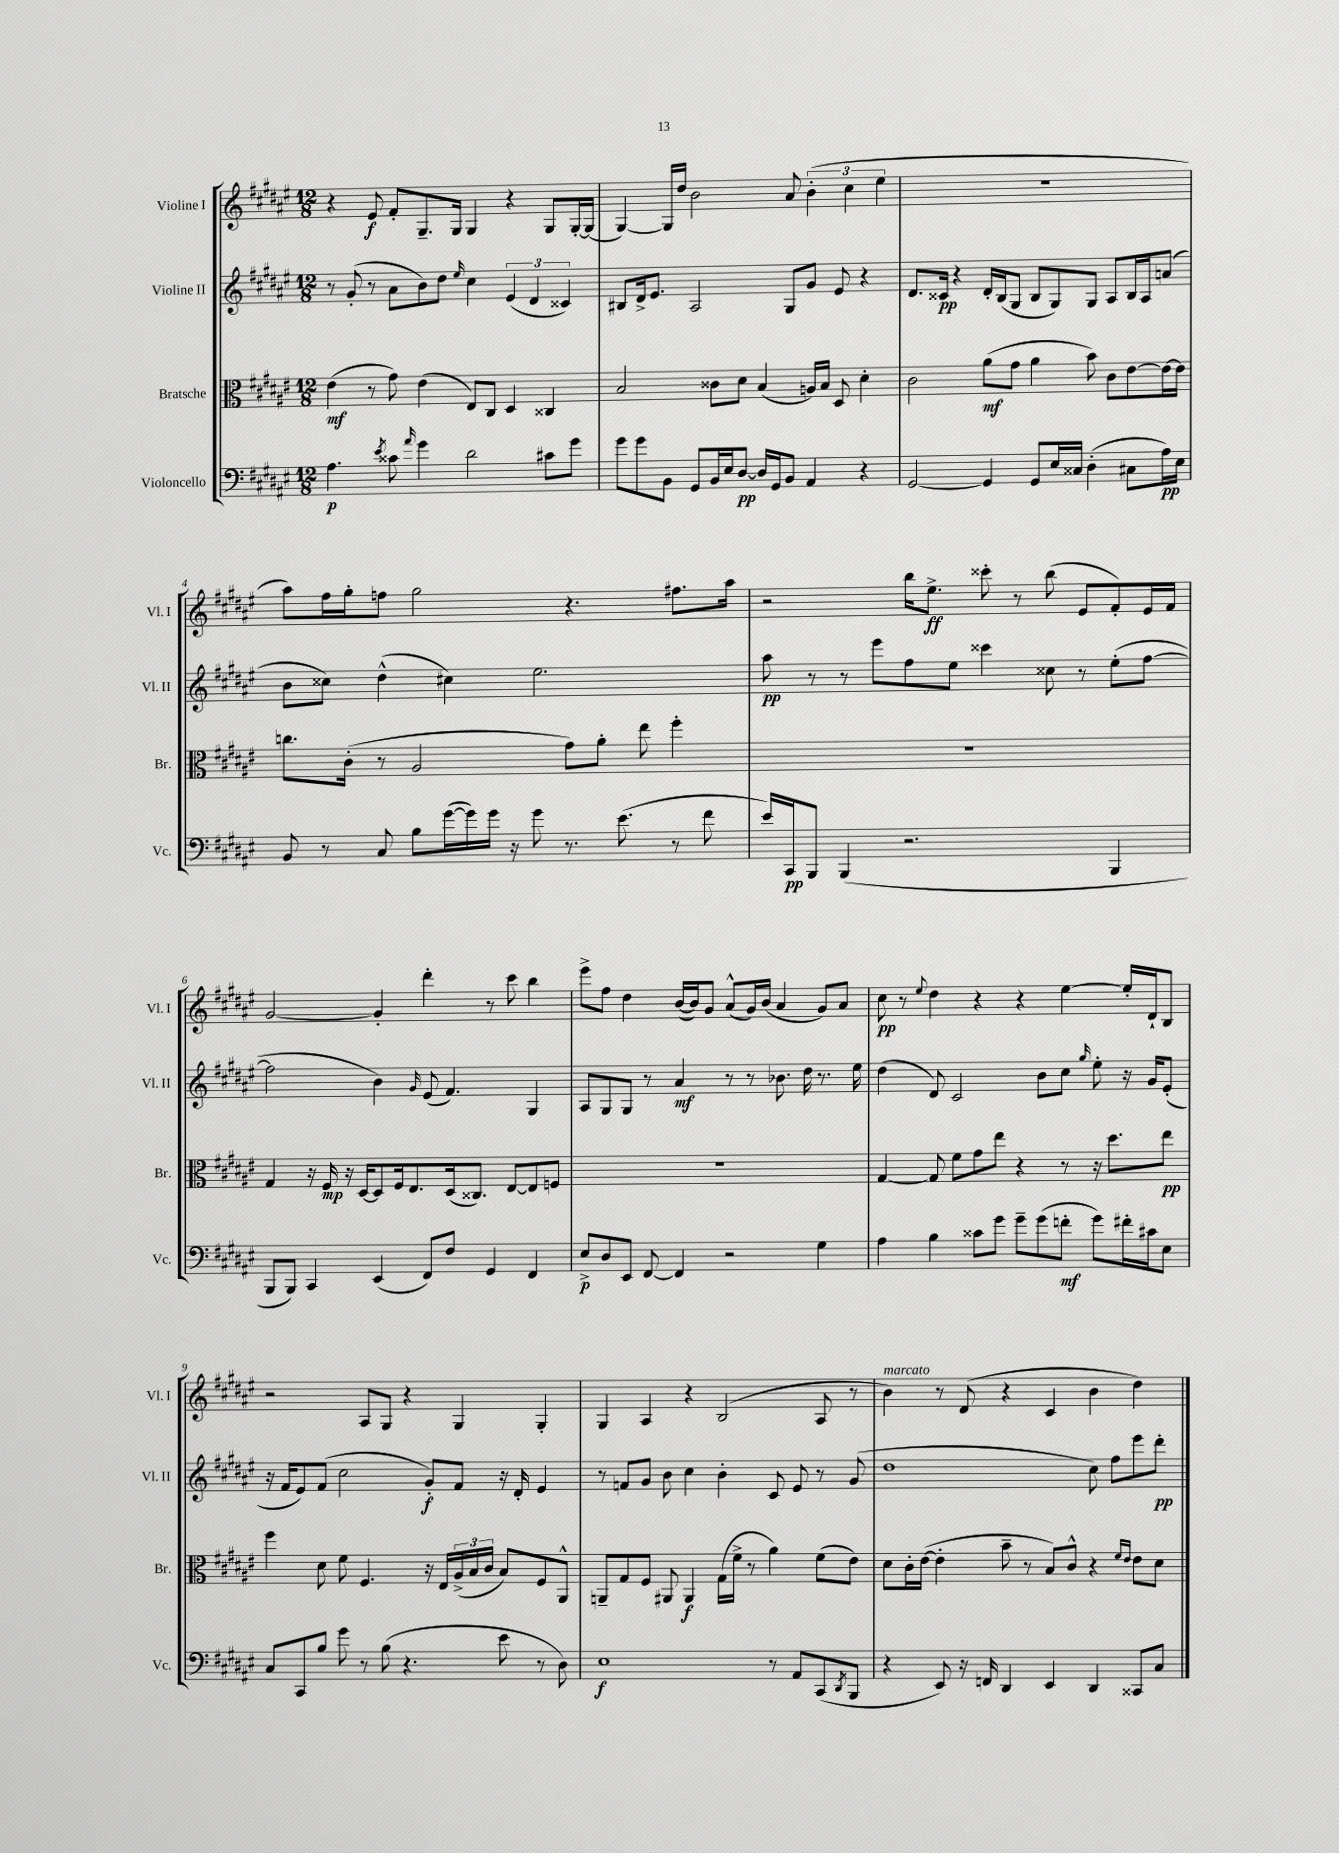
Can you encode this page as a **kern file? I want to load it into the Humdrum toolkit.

**kern	**kern	**kern	**kern
*staff4	*staff3	*staff2	*staff1
*clefF4	*clefC3	*clefG2	*clefG2
*k[f#c#g#d#a#e#]	*k[f#c#g#d#a#e#]	*k[f#c#g#d#a#e#]	*k[f#c#g#d#a#e#]
*M12/8	*M12/8	*M12/8	*M12/8
4.A#	(4e#	8r	4r
.	.	(8g#'	.
.	8r	8r	8e#
8qe#	.	.	.
8c##	8g#)	8a#	8f#'
16qqa#	.	.	.
4g#	(4e#	8b)	8.G#~
.	.	8dd#	.
.	.	.	16G#
.	.	16qqee#	.
2d#	8E#)	4cc#	4G#
.	8C#	.	.
.	4D#	(6e#	4r
.	.	6d#	.
8c#	4C##	.	8G#
.	.	6c##)	.
8g#	.	.	[16G#'
.	.	.	(16G#]
=	=	=	=
8g#	2B	8B#	[4G#)
8g#	.	16d#^	.
.	.	8.e#	.
8BB	.	.	16G#]
.	.	.	16dd#
8GG#	.	2A#	2b
16BB	8c##	.	.
16E#	.	.	.
[8D#	8d#	.	.
16D#]	(4B	.	.
16GG#	.	.	.
8BB	.	8G#	8a#
4AA#	16A)	8g#	(6b'
.	16B	.	.
.	8D#	8e#	.
.	.	.	6cc#
4r	4d#'	4r	.
.	.	.	6ee#
=	=	=	=
[2GG#	2c#	8.d#	1.r
.	.	16c##	.
.	.	4r	.
4GG#]	(8a#	16d#'	.
.	.	(16B	.
.	8g#	8G#	.
8GG#	4a#	8B	.
16E#	.	8G#)	.
16C##	.	.	.
(4D#'	8b)	8G#	.
.	8c#	8A#	.
8C#	[8e#	16B	.
.	.	16A#	.
16A#)	16e#_	(8a	.
16E#	16e#]	.	.
=	=	=	=
8BB	8.cc	8b	8aa#)
8r	.	8cc##)	16ff#
.	(16c#'	.	16gg#'
8C#	8r	(4dd#^^	8ff
8B	2A#	.	2gg#
([16g#	.	4cc#)	.
16g#])	.	.	.
16g#	.	.	.
16r	.	.	.
8g#	.	2.ee#	.
8.r	8g#)	.	4.r
.	8a#'	.	.
(8.e#	.	.	.
.	8ee#	.	.
8r	4ff#'	.	8.ff#
8f#	.	.	.
.	.	.	16aa#
=	=	=	=
16e#)	1.r	8aa#	2r
16CC#	.	.	.
8BBB	.	8r	.
(4BBB	.	8r	.
.	.	8eee#	.
2.r	.	8ff#	16bb
.	.	.	8.ee#^
.	.	8ee#	.
.	.	4ccc##	8ccc##'
.	.	.	8r
.	.	8cc##	(8bb
.	.	8r	8e#
4BBB	.	(8ee#'	8f#')
.	.	[8ff#	16e#
.	.	.	16f#
=	=	=	=
8BBB	4G#	2ff#]	[2g#
8BBB)	.	.	.
4CC#	16r	.	.
.	16F#	.	.
.	16r	.	.
.	[16D#	.	.
(4EE#	8D#]	4b)	4g#']
.	16F#	.	.
.	8.E#	.	.
.	.	16qqg#	.
8FF#)	.	(8e#	4ddd#'
8F#	(16D#	4.f#)	.
.	8.C##)	.	.
4GG#	.	.	8r
.	[8E#	.	8ccc#
4FF#	8E#]	4G#	4bb
.	8F	.	.
=	=	=	=
8E#^	1.r	8A#	8eee#^
8D#	.	8G#	8ff#
8EE#	.	8G#	4dd#
[8FF#	.	8r	.
4FF#]	.	4a#	([16b
.	.	.	16b])
.	.	.	8g#
2r	.	8r	(8a#^^
.	.	8r	16g#)
.	.	.	(16b
.	.	8.b-	4a#
.	.	16dd#	.
4G#	.	8.r	8g#)
.	.	.	8a#
.	.	16ee#	.
=	=	=	=
4A#	[4G#	(4dd#	8cc#
.	.	.	8r
.	.	.	8qqee#
4B	8G#]	8d#)	4dd#
.	8f#	2c#	.
8c##	8g#	.	4r
8g#	8ee#	.	.
8g#~	4r	.	4r
(8g#	.	8b	.
8f'	8r	8cc#	[4ee#
.	.	16qqgg#	.
8g#)	16r	8ee#'	.
.	8.dd#	.	.
16f#'	.	16r	16ee#']
16c#	.	16g#	16d#`
8E#	8ee#	(8e#'	8B
=	=	=	=
8C#	4ff#	16r	2r
.	.	16f#	.
8CC#	.	8e#)	.
8B	8d#	(8f#	.
8g#	8f#	2cc#	.
8r	4.F#	.	8A#
(8B	.	.	8G#
4.r	.	.	4r
.	16r	8g#')	.
.	16E#	.	.
.	(24A#^	8f#	4G#
.	24B	.	.
.	24c#	.	.
8e#	8B)	16r	.
.	.	16d#'	.
8r	8F#	4e#	4G#'
8D#)	8AA#^^	.	.
=	=	=	=
1E#	8AA~	8r	4G#
.	8G#	8f	.
.	8F#	8g#	4A#
.	8AA#	8b	.
.	4AA#	4cc#	4r
.	(16G#	4b'	(2B
.	16f#^	.	.
.	8r	.	.
8r	4a#)	8c#	.
8AA#	.	8e#	.
(8CC#	(8f#	8r	8A#
8qDD#	.	.	.
8BBB	8e#)	(8g#	8r
=	=	=	=
4r	8d#	1dd#	4b)
.	16c#'	.	.
.	([16e#	.	.
8EE#)	4e#']	.	8r
16r	.	.	(8d#
16FF	.	.	.
4DD#	8b~	.	4r
.	8r	.	.
4EE#	8B)	.	4c#
.	8c#^^	.	.
4DD#	4r	8cc#)	4b
.	.	8ff#	.
.	16qqf#	.	.
.	16qqe#	.	.
8CC##	8e#	8eee#	4dd#)
8C#	8d#	8ddd#'	.
==	==	==	==
*-	*-	*-	*-
